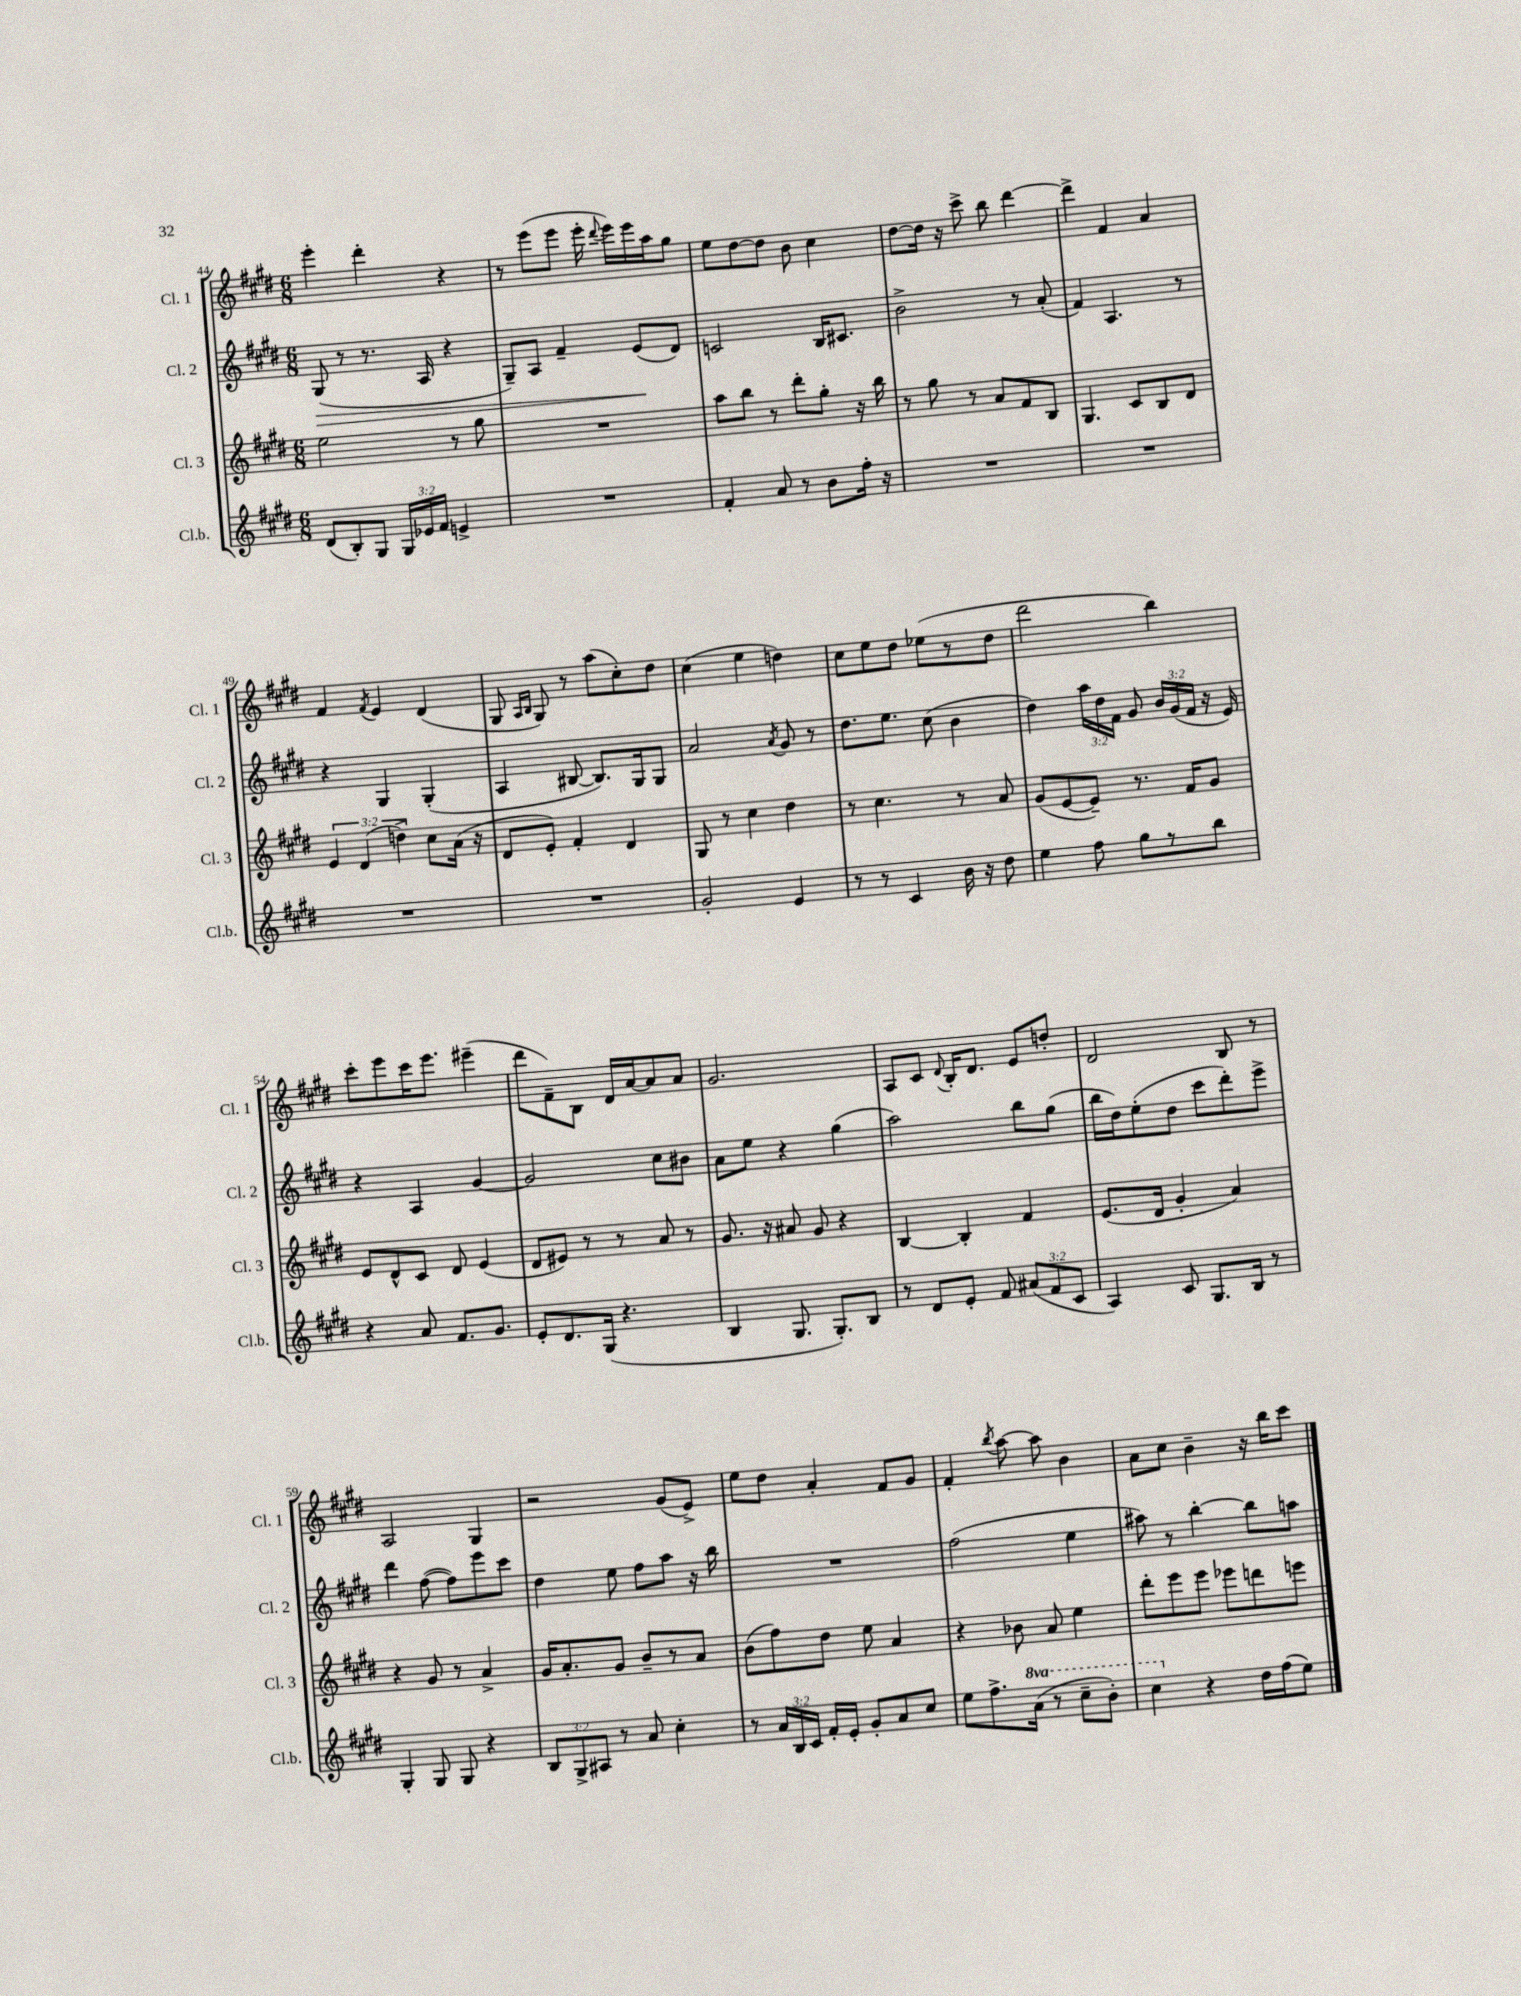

**kern	**kern	**kern	**kern
*staff4	*staff3	*staff2	*staff1
*clefG2	*clefG2	*clefG2	*clefG2
*k[f#c#g#d#]	*k[f#c#g#d#]	*k[f#c#g#d#]	*k[f#c#g#d#]
*M6/8	*M6/8	*M6/8	*M6/8
(8d#	2ee	(8G#	4eee'
8B')	.	8r	.
8G#	.	8.r	4ddd#'
24G#	.	.	.
24e-	.	.	.
.	.	16A	.
24f#	.	.	.
4e^	8r	4r	4r
.	8gg#	.	.
=	=	=	=
2.r	2.r	8G#~)	8r
.	.	8A	(8eee
.	.	4f#~	8eee
.	.	.	16eee'
.	.	.	8qqddd#
.	.	.	16eee)
.	.	(8e	16eee
.	.	.	16aa
.	.	8d#)	8gg#
=	=	=	=
4f#'	8aa	2c	8ee
.	8bb	.	[8dd#
8a	8r	.	8dd#]
8r	8ddd#'	.	8b
8b	8gg#'	16B	4cc#
.	.	8.c#	.
16ff#'	16r	.	.
16r	16bb	.	.
=	=	=	=
2.r	8r	2b^	[8dd#
.	8gg#	.	16dd#]
.	.	.	16r
.	8r	.	8ccc#^
.	8a	.	8bb
.	8f#	8r	[4ddd#
.	8B	(8a'	.
=	=	=	=
2.r	4.G#	4f#)	4ddd#^]
.	.	4.A	4f#
.	8c#	.	.
.	8B	.	4a
.	8d#	8r	.
=	=	=	=
2.r	6e	4r	4f#
.	(6d#	.	.
.	.	.	8qf#
.	.	4G#	4e
.	6dd^)	.	.
.	8cc#	(4G#'	(4d#
.	(16a	.	.
.	16r	.	.
=	=	=	=
2.r	8d#	4A	8G#
.	.	.	16qqA
.	.	.	16qqB
.	8e')	.	8G#)
.	4f#'	[8B#	8r
.	.	8.B#])	(8aa
.	4d#	.	8cc#')
.	.	16G#	.
.	.	8G#	8dd#
=	=	=	=
2g#'	8G#	2a	(4cc#
.	8r	.	.
.	4cc#	.	4ee
.	.	8qa	.
4e	4dd#	8g#	4dd)
.	.	8r	.
=	=	=	=
8r	8r	8.dd#	8cc#
8r	4.cc#	.	8ee
.	.	8.ee	.
4c#	.	.	8dd#
.	.	(8cc#	(8ee-
16b	8r	4b	8r
16r	.	.	.
8dd#	8a	.	8dd#
=	=	=	=
4ee	(8g#	4dd#)	2ddd#
.	[8e	.	.
8ff#	8e~])	24aa	.
.	.	24dd#	.
.	.	24f#	.
8gg#	8.r	8g#	.
8r	.	24b	4bb)
.	.	(24g#	.
.	16f#	.	.
.	.	24f#	.
8bb	8g#	16r	.
.	.	16e)	.
=	=	=	=
4r	8e	4r	8ccc#'
.	8d#^^	.	8eee
8a	8c#	4A	16ccc#
.	.	.	8.eee
8.f#	8d#	.	.
.	(4e	[4g#	(4eee#~
8.g#	.	.	.
=	=	=	=
8e'	8d#	2g#]	8ddd#
8.d#	8e#)	.	8f#~)
.	8r	.	8B
(16G#	.	.	.
4.r	8r	.	16d#
.	.	.	[16a
.	8a	8cc#	8a]
.	8r	8b#	8a
=	=	=	=
4B	8.g#	8a	2.g#
.	.	8ee	.
.	16r	.	.
8.G#	8a#	4r	.
.	8g#	.	.
8.G#')	.	.	.
.	4r	(4gg#	.
8B	.	.	.
=	=	=	=
8r	[4B	2aa)	8A
8d#	.	.	8c#
.	.	.	8qqd#
8e'	4B']	.	16B'
.	.	.	8.d#
8f#	.	.	.
(12a#	4f#	8bb	8e
12f#	.	.	.
.	.	(8gg#	8dd'
12c#	.	.	.
=	=	=	=
4A)	(8.e	16bb	2d#
.	.	16dd#)	.
.	.	(8ee'	.
.	16d#	.	.
8c#	4g#'	8dd#	.
8.G#	.	8ccc#	.
.	4a)	8ddd#')	8B
16B	.	.	.
8r	.	8eee^	8r
=	=	=	=
4G#'	4r	4ddd#	2A
8G#	8g#	([8ff#	.
8G#	8r	8ff#])	.
4r	4a^	8eee	4G#
.	.	8ccc#	.
=	=	=	=
12B	16g#	4dd#	2r
.	8.a'	.	.
12G#^	.	.	.
12A#	.	.	.
8r	8g#	8ee	.
8a	8b~	8ff#	.
4cc#'	8r	8aa	(8g#
.	8a	16r	8e^)
.	.	16bb	.
=	=	=	=
8r	(8b	2.r	8ee
24a	8ff#)	.	8dd#
24B	.	.	.
24c#	.	.	.
16f#'	8dd#	.	4a'
16e'	.	.	.
8g#'	8ee	.	.
8a	4a	.	8f#
8cc#	.	.	8g#
=	=	=	=
8ee	4r	(2ff#	4f#'
8.ff#^	.	.	.
.	.	.	8qbb
.	8b-	.	[8aa
(16aa	.	.	.
8r	8a	.	8aa]
8ccc#~	4ee	4ee	4b
8bb')	.	.	.
=	=	=	=
4ccc#	8ddd#'	8aa#)	8a
.	8eee	8r	8cc#
4r	8eee	[4bb'	4b~
.	8eee-	.	.
16dd#	8ddd	8bb]	16r
(16ff#	.	.	16bb
8ee)	8eee	8aa	8ccc#
==	==	==	==
*-	*-	*-	*-
